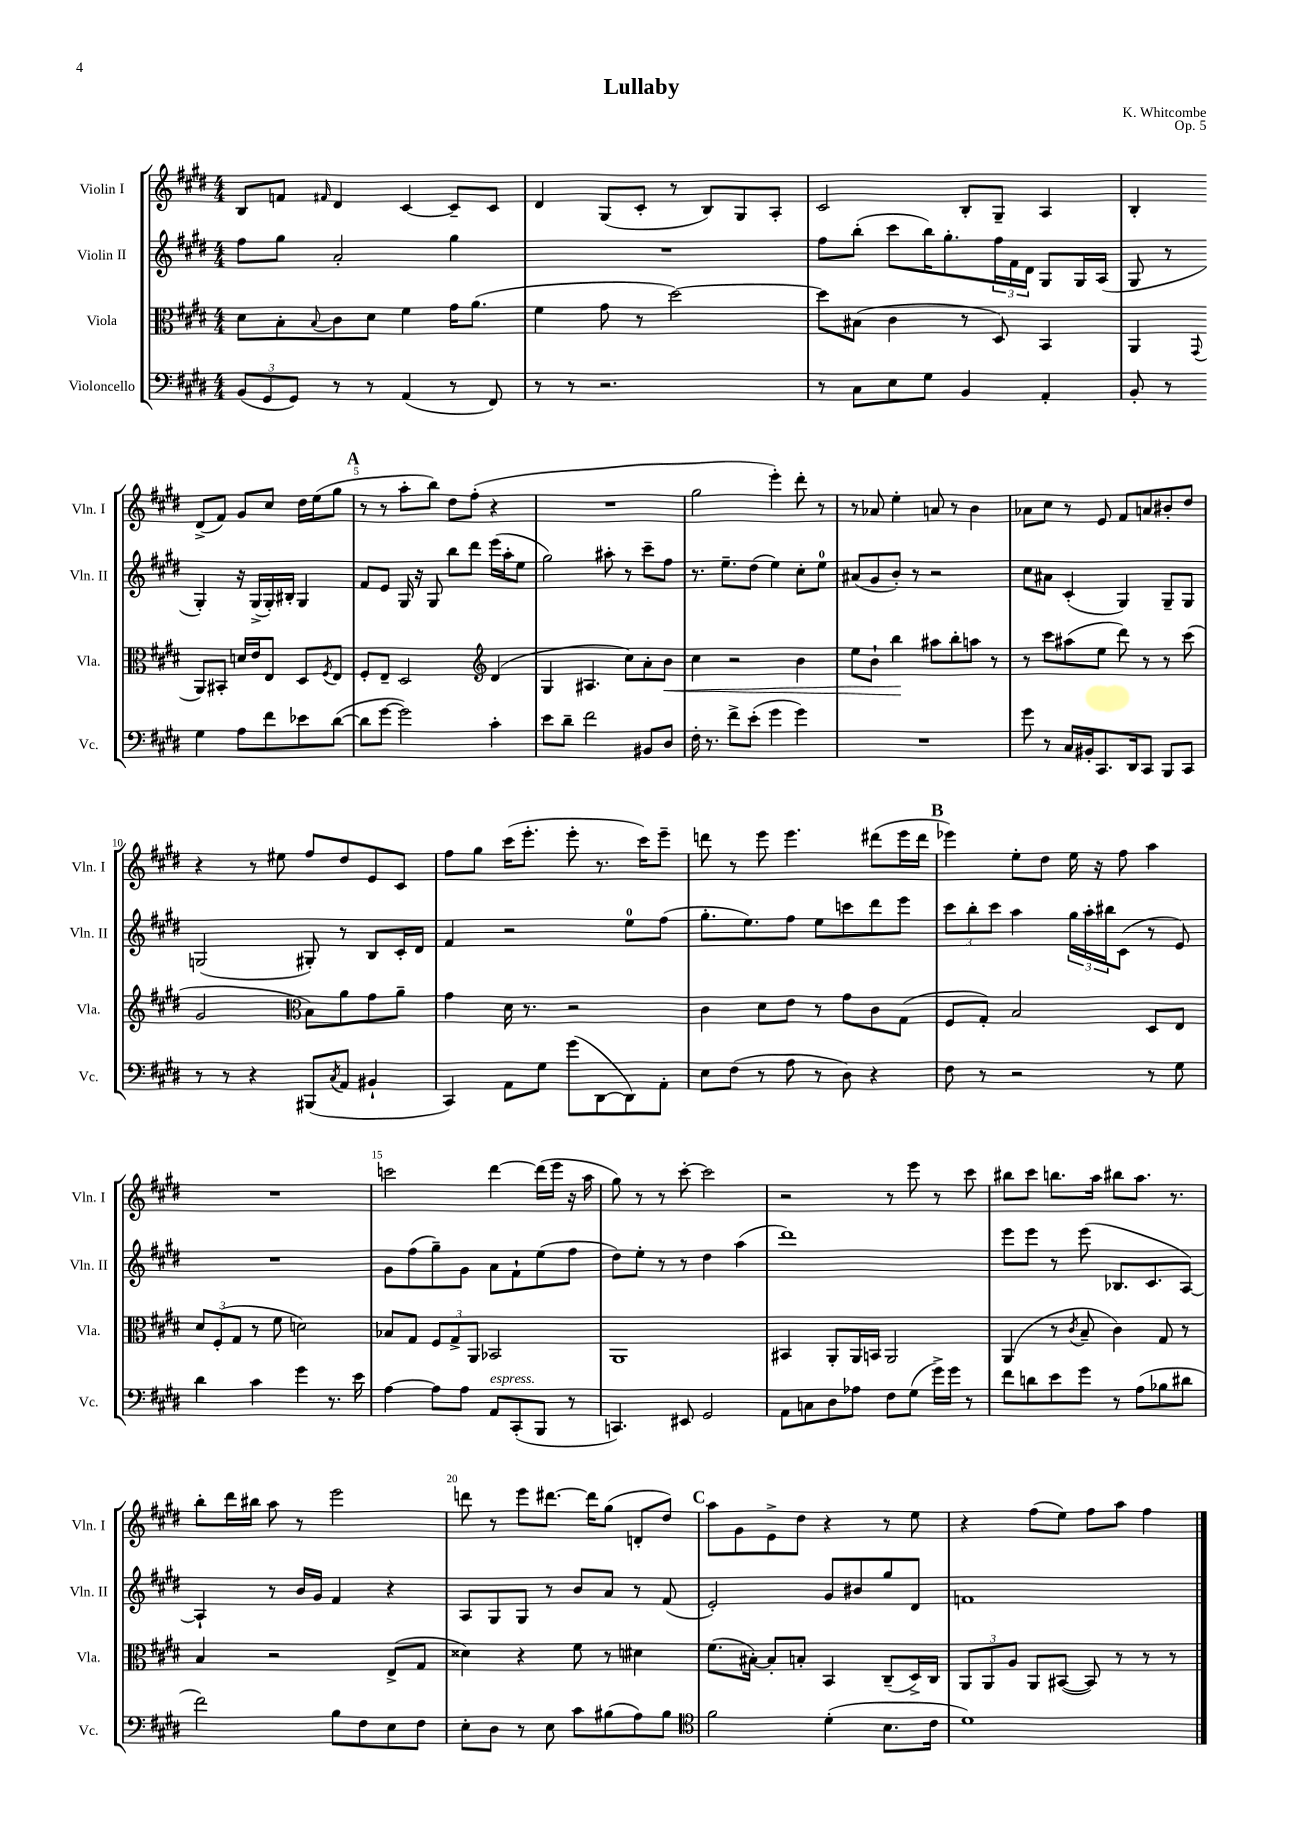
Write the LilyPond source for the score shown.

\header { title = "Lullaby" composer = "K. Whitcombe" opus = "Op. 5" }
<<
\new StaffGroup <<
\new Staff = "s0" \with { instrumentName = "Violin I" shortInstrumentName = "Vln. I" } {
    \clef treble \key e \major \numericTimeSignature \time 4/4
    b8 f'8 \grace { fis'16 } dis'4 cis'4~ cis'8-- cis'8 |
    dis'4 gis8( cis'8-. r8 b8) gis8 a8-. |
    cis'2 b8-. gis8-- a4 |
    b4-. dis'8->( fis'8) gis'8 cis''8 dis''16 e''16( gis''8 |
    \mark \markup { \bold "A" } r8 r8 a''8-. b''8) dis''8 fis''8-.( r4 |
    R1 |
    gis''2 e'''4-.) dis'''8-. r8 |
    r8 aes'8 e''4-. a'8 r8 b'4 |
    aes'8 cis''8 r8 e'8 fis'8 a'8 bis'8-. dis''8 |
    r4 r8 eis''8 fis''8 dis''8 e'8 cis'8 |
    fis''8 gis''8 cis'''16( e'''8.-. e'''8-. r8. cis'''16) e'''8-- |
    d'''8 r8 e'''8 e'''4. dis'''8( e'''16 dis'''16 |
    \mark \markup { \bold "B" } ees'''4) e''8-. dis''8 e''16 r16 fis''8 a''4 |
    R1 |
    c'''2 dis'''4~ dis'''16( e'''16 r16 a''16 |
    gis''8) r8 r8 cis'''8~-. cis'''2 |
    r2 r8 e'''8 r8 cis'''8 |
    bis''8 cis'''8 b''8. a''16 bis''8 a''8. r8. |
    b''8-. dis'''16 bis''16 a''8 r8 e'''2 |
    d'''8 r8 e'''8 dis'''8.~ dis'''16 gis''8( d'8-. dis''8) |
    \mark \markup { \bold "C" } a''8 gis'8 e'8-> dis''8 r4 r8 e''8 |
    r4 fis''8( e''8) fis''8 a''8 fis''4 \bar "|." |
}
\new Staff = "s1" \with { instrumentName = "Violin II" shortInstrumentName = "Vln. II" } {
    \clef treble \key e \major \numericTimeSignature \time 4/4
    fis''8 gis''8 a'2-. gis''4 |
    R1 |
    fis''8 b''8-.( cis'''8 b''16) gis''8.-. \tuplet 3/2 { fis''16 fis'16 dis'16 } gis8 gis16 a16( |
    gis8 r8 gis4-.) r16 gis16->( gis16-.) bis16-. gis4 |
    \mark \markup { \bold "A" } fis'8 e'8 gis16 r16 gis8 b''8 dis'''8 e'''16( a''16-. e''8 |
    gis''2) ais''8-. r8 cis'''8-- fis''8 |
    r8. e''8.-- dis''8( e''4) cis''8-. e''8-0 |
    ais'8( gis'8 b'8-.) r8 r2 |
    cis''8 ais'8 cis'4-.( gis4) gis8-- gis8 |
    g2( gis8-.) r8 b8 cis'16-. dis'16 |
    fis'4 r2 e''8-0 fis''8( |
    gis''8.-. e''8.) fis''8 e''8 c'''8 dis'''8 e'''8 |
    \mark \markup { \bold "B" } \tuplet 3/2 { cis'''8 b''8-. cis'''8 } a''4 \tuplet 3/2 { gis''16 a''16-. bis''16 } cis'8( r8 e'8) |
    R1 |
    gis'8 fis''8( gis''8--) gis'8 a'8 fis'8-! e''8( fis''8 |
    dis''8) e''8-. r8 r8 dis''4 a''4( |
    dis'''1) |
    e'''8 e'''8 r8 e'''8( bes8. cis'8. a8~) |
    a4-! r8 b'16 gis'16 fis'4 r4 |
    a8 gis8 gis8 r8 b'8 a'8 r8 fis'8( |
    \mark \markup { \bold "C" } e'2-.) gis'8 bis'8 gis''8 dis'8 |
    f'1 \bar "|." |
}
\new Staff = "s2" \with { instrumentName = "Viola" shortInstrumentName = "Vla." } {
    \clef alto \key e \major \numericTimeSignature \time 4/4
    dis'8 b8-. \appoggiatura { b8 } cis'8 dis'8 fis'4 gis'16 a'8.( |
    fis'4 gis'8 r8 dis''2~) |
    dis''8 bis8( cis'4 r8 dis8) b,4 |
    a,4 \appoggiatura { gis,8 } a,8 bis,8-. d'16 e'16 e8 dis8 \acciaccatura { fis8 } e8 |
    \mark \markup { \bold "A" } fis8-. e8-- dis2 \clef treble dis'4( |
    gis4 ais4. cis''8) a'8-. b'8\< |
    cis''4 r2 b'4 |
    e''8 b'8-! b''4\! ais''8 b''8-. a''8 r8 |
    r8 cis'''8 ais''8( e''8 dis'''8) r8 r8 cis'''8( |
    gis'2 \clef alto b8) a'8 gis'8 a'8-- |
    gis'4 dis'16 r8. r2 |
    cis'4 dis'8 e'8 r8 gis'8 cis'8 gis8( |
    \mark \markup { \bold "B" } fis8 gis8-.) b2 dis8 e8 |
    \tuplet 3/2 { dis'8 fis8-.( gis8 } r8 fis'8 d'2) |
    bes8 gis8 \tuplet 3/2 { fis8 gis8-> a,8 } bes,2 |
    a,1 |
    bis,4 a,8-. a,16 b,16 a,2 |
    a,4( r8 \acciaccatura { cis'8 } b8-- cis'4) gis8 r8 |
    b4 r2 e8->( gis8 |
    disis'4) r4 fis'8 r8 dis'4 |
    \mark \markup { \bold "C" } fis'8.( bis16~-.) bis8-. b8-. b,4 cis8--( dis16->) cis16 |
    \tuplet 3/2 { a,8 a,8 a8 } a,8 bis,8~( bis,8) r8 r8 r8 \bar "|." |
}
\new Staff = "s3" \with { instrumentName = "Violoncello" shortInstrumentName = "Vc." } {
    \clef bass \key e \major \numericTimeSignature \time 4/4
    \tuplet 3/2 { b,8( gis,8 gis,8) } r8 r8 a,4( r8 fis,8) |
    r8 r8 r2. |
    r8 cis8 e8 gis8 b,4 a,4-. |
    b,8-. r8 gis4 a8 fis'8 ees'8 dis'8~( |
    \mark \markup { \bold "A" } dis'8 gis'8~ gis'2) cis'4-. |
    e'8 dis'8-- fis'2 bis,8 dis8 |
    fis16-. r8. fis'8-> e'8-.( gis'4 gis'4) |
    R1 |
    gis'8 r8 cis16 bis,16-. cis,8. dis,16 cis,8 b,,8 cis,8 |
    r8 r8 r4 bis,,8( \acciaccatura { cis8 } a,8 bis,4-! |
    cis,4) a,8 gis8 gis'8( dis,8~ dis,8) a,8-. |
    e8 fis8( r8 a8 r8 dis8) r4 |
    \mark \markup { \bold "B" } fis8 r8 r2 r8 gis8 |
    dis'4 cis'4 gis'4 r8. e'16 |
    a4~ a8 a8 a,8^\markup { \italic "espress." } cis,8-.( b,,8 r8 |
    c,4.) eis,8 gis,2 |
    a,8 c8 dis8 aes8 fis8 gis8( gis'16->) gis'16 r8 |
    fis'8 d'8 e'8 gis'8 r8 a8( bes8 dis'8 |
    fis'2) b8 fis8 e8 fis8 |
    e8-. dis8 r8 e8 cis'8 bis8( a8) bis8 |
    \mark \markup { \bold "C" } \clef tenor fis'2 dis'4-.( b8. cis'16 |
    dis'1) \bar "|." |
}
>>
>>
\layout { \context { \Score \override BarNumber.break-visibility = ##(#f #t #t) barNumberVisibility = #(every-nth-bar-number-visible 5) } }
